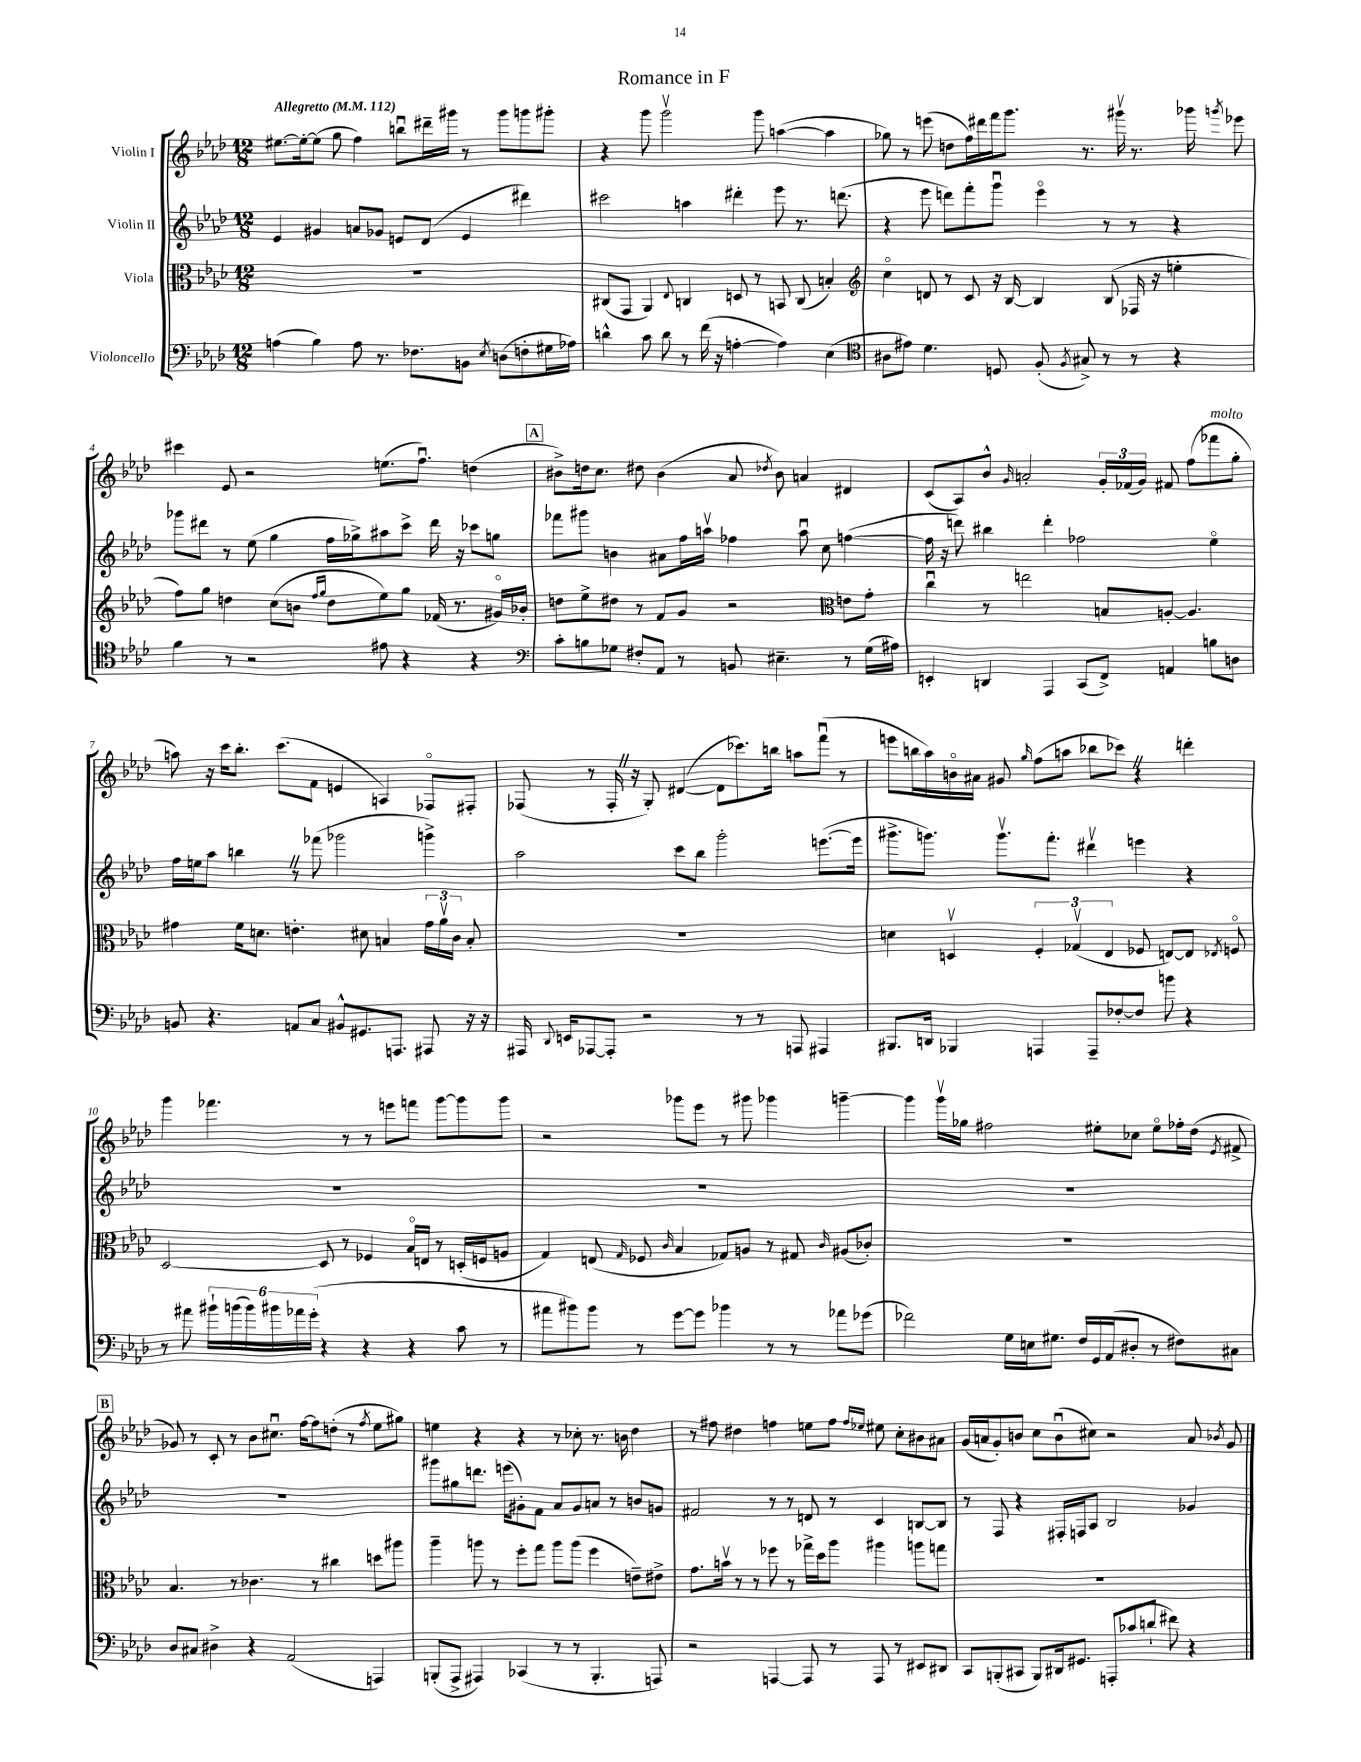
\header { title = "Romance in F" }
<<
\new StaffGroup <<
\new Staff = "s0" \with { instrumentName = "Violin I" } {
    \clef treble \key aes \major \numericTimeSignature \time 12/8 \tempo "Allegretto" 4 = 112
    \autoBeamOff eis''8.[~ eis''16~-. eis''8]( g''8 f''4) b''8[\downbow dis'''16-- gis'''16] r8 gis'''8[ g'''8 gis'''8]-. |
    r4 g'''8 g'''2\upbow g'''8 a''4~( a''4 |
    ges''8) r8 e'''8( d''8[ f''16) dis'''16 f'''16 g'''8.] r8. gis'''16\upbow r8. ges'''16 \acciaccatura { g'''8 } ees'''8 |
    cis'''4 ees'8 r2 e''8.[( f''8.]\downbow) d''4( |
    \mark \markup { \box "A" } bis'8[->) d''16 c''8.] dis''8 bis'4( aes'8 \acciaccatura { des''8 } bis'8) a'4 dis'4 |
    c'8[( aes8) bes'8]-^ \grace { g'16 } a'2-. \tuplet 3/2 { g'16[-. fes'16( g'16]) } fis'8 f''8[( fes'''8^\markup { \italic "molto" } g''8]-. |
    a''8) r16 c'''16[ bes''8.]-. c'''8.[( f'8] e'4 a4) fes8[\flageolet fis8]-. |
    fes8( r8 fes16-. \once \override BreathingSign.text = \markup { \musicglyph "scripts.caesura.straight" } \breathe r16 g8-.) dis'4~( dis'8[ ces'''8.) b''16] a''8[ f'''8]\downbow( r8 |
    e'''8[ b''16 aes''16) b'16\flageolet ais'16] gis'8 \grace { g''16 } f''8[( a''8] bes''8[ ces'''8]) \once \override BreathingSign.text = \markup { \musicglyph "scripts.caesura.straight" } \breathe r4 d'''4-. |
    g'''4 fes'''4. r8 r8 e'''8[ f'''8] g'''8[~ g'''8 g'''8] |
    r2 ges'''8[ ees'''8] r8 gis'''8 ges'''4 g'''4~-- |
    g'''4 g'''16[\upbow ges''16] fis''2 eis''8[-. ces''8] eis''8[\flageolet fes''16-. des''16]( \acciaccatura { ees'8 } fis'8-> |
    \mark \markup { \box "B" } ges'8) r8 c'8-. r8 bes'8[ cis''8.]\downbow f''16[~ f''8 d''8]-.( r8 \acciaccatura { f''8 } ees''8[ gis''8]) |
    e''4 r4 r4 r8 ces''8-. r8. b'16 des''4 |
    r8 fis''8 dis''4 f''4 e''8[ f''8] \grace { f''16[ ees''16] } eis''8 c''8[-. bis'8 ais'8] |
    g'16[( a'16 g'8-.) b'8] c''8[ b'8\downbow( cis''8]) r2 a'8 \acciaccatura { bes'8 } g'8 \bar "|." |
}
\new Staff = "s1" \with { instrumentName = "Violin II" } {
    \clef treble \key aes \major \numericTimeSignature \time 12/8
    \autoBeamOff ees'4 gis'4 a'8[ ges'8] e'8[ des'8]( e'4 dis'''4) |
    cis'''2 a''4 dis'''4-. ees'''8 r8. d'''8.( |
    r4 ees'''8 d'''8[) f'''8-. g'''8]\downbow ees'''4\flageolet r8 r8 r4 |
    ges'''8[ dis'''8] r8 ees''8( g''4 f''16[ ges''16->) ais''8 c'''8]-> dis'''16 r16 ces'''8[ g''8] |
    \mark \markup { \box "A" } fes'''8[ gis'''8] b'4 ais'8[ f''16 a''16]\upbow fes''4 a''8\downbow c''8 f''4~( |
    f''16 r16 d'''8) bis''4 d'''4-. fes''2 ees''4\flageolet |
    f''16[ e''16 aes''8] b''4 \once \override BreathingSign.text = \markup { \musicglyph "scripts.caesura.straight" } \breathe r8 fes'''8( ges'''2 g'''4->) |
    aes''2 c'''8[ bes''8] g'''2-. e'''8.[~( e'''16] |
    gis'''8.[-> g'''8.]) g'''8.[\upbow f'''8.]-. dis'''4\upbow e'''4 r4 |
    R1. |
    R1. |
    R1. |
    \mark \markup { \box "B" } R1. |
    gis'''8[ gis''8 d'''8.] e'''16[( gis'8-.) f'8] aes'8[ gis'8 a'8] r8 b'8[ g'8] |
    fis'2 r8 r8 d'8 r8 c'4 b8[~ b8] |
    r8 f8 r4 fis16[-. f16 aes8] bes2 ges'4 \bar "|." |
}
\new Staff = "s2" \with { instrumentName = "Viola" } {
    \clef alto \key aes \major \numericTimeSignature \time 12/8
    \autoBeamOff R1. |
    cis8[( g,8] aes,4) \appoggiatura { ees8 } c4 d8 r8 b,8 c8( b4-.) |
    \clef treble c''4\flageolet d'8 r8 c'8 r16 bes16~ bes4 bes8( fes16 r16 e''4-. |
    f''8[) g''8] d''4 c''8[( b'8] \grace { f''16[ g''16] } d''8[ ees''8) g''8] fes'16( r8. gis'16[\flageolet) bes'16]-. |
    \mark \markup { \box "A" } d''8[ ees''8-> dis''8] r8 f'8[ g'8] r2 \clef alto e'8[ g'8]-. |
    c''4\downbow r8 e''2 b8[ a8]~-. a4. |
    gis'4 f'16[ d'8.] e'4.-. dis'8 b4 \tuplet 3/2 { gis'16[ aes'16\upbow c'16] } b8-. |
    R1. |
    d'4 d4\upbow \tuplet 3/2 { f4-. ges4\upbow( ees4 } fes8 e8[~) e8] \acciaccatura { ees8 } f8\flageolet |
    des2~ des8 r8 fes4 bes16[\flageolet e16] r8 d16[-.( f16 a8] |
    g4) e8( \grace { g16 } fes8 \grace { c'16 } bes4 ges8[) a8] r8 gis8 \grace { c'16 } ais8[( ces'8]-.) |
    R1. |
    \mark \markup { \box "B" } bes4. r8 ces'4. r8 cis''4 d''8[ ais''8] |
    aes''4-- a''8 r8 f''8[-. g''8] a''8[ a''8]( f''4 e'8[--) eis'8]-> |
    g'8.[ b'16]\upbow r8 r8 fes''8 r8 ges''16[-> des''16 aes''8] ais''4 a''8[ g''8] |
    R1. \bar "|." |
}
\new Staff = "s3" \with { instrumentName = "Violoncello" } {
    \clef bass \key aes \major \numericTimeSignature \time 12/8
    \autoBeamOff a4( bes4) a8 r8. fes8.[ b,8] \acciaccatura { ees8 } d8[( f8-. gis16 aes16]) |
    d'4-^ c'8 d'8 r8 f'16( r16 a4~-. a4) ees4( |
    \clef tenor ais8[ eis'8]) des'4. d8 f8-.( \acciaccatura { f8 } gis8->) r8 r8 r4 |
    f'4 r8 r2 eis'8 r4 r4 |
    \mark \markup { \box "A" } \clef bass c'8[-. b8 ges8] fis8[-. aes,8] r8 b,8 eis4.-- r8 ges16[( ais16]) |
    e,4-. d,4 aes,,4 c,8[( f,8]->) a,4 b8[ d8] |
    b,8 r4. a,8[ c8] bis,8[-^ gis,8. a,,8.] ais,,8 r16 r16 |
    ais,,16 \appoggiatura { des,8 } e,16[ aes,,8~ aes,,8]-. r2 r8 r8 a,,8 ais,,4 |
    bis,,8.[ d,16] bes,,4 a,,4 a,,8[-- fes8~-. fes8] b'8 r4 |
    r8 ais'8 \tuplet 6/4 { bis'16[-! b'16( b'16) bis'16 aes'16 g'16]-.( } r4 r4 r4 c'8 r8 |
    ais'8[ bis'8) bis'8] r8 g'8[~ g'8] bes'4 r8 r8 aes'8[ ges'8]( |
    fes'2) g16[ e16 gis8.] f16[ g,16 aes,16( dis8]-. r8 fis8[) cis8] |
    \mark \markup { \box "B" } des8[ cis8] dis4-> r4 aes,2( a,,4) |
    b,,8[-.( aes,,8]-> ais,,4) ces,4( r8 r8 b,,4.-. a,,8) |
    r2 a,,4~ a,,8 r8 a,,8 r8 eis,8[ dis,8] |
    c,8[ b,,8-.( cis,8] b,,8[) dis,16 gis,8.] a,,8[-.( ces'8 d'8]-! fis'8) r4 \bar "|." |
}
>>
>>
